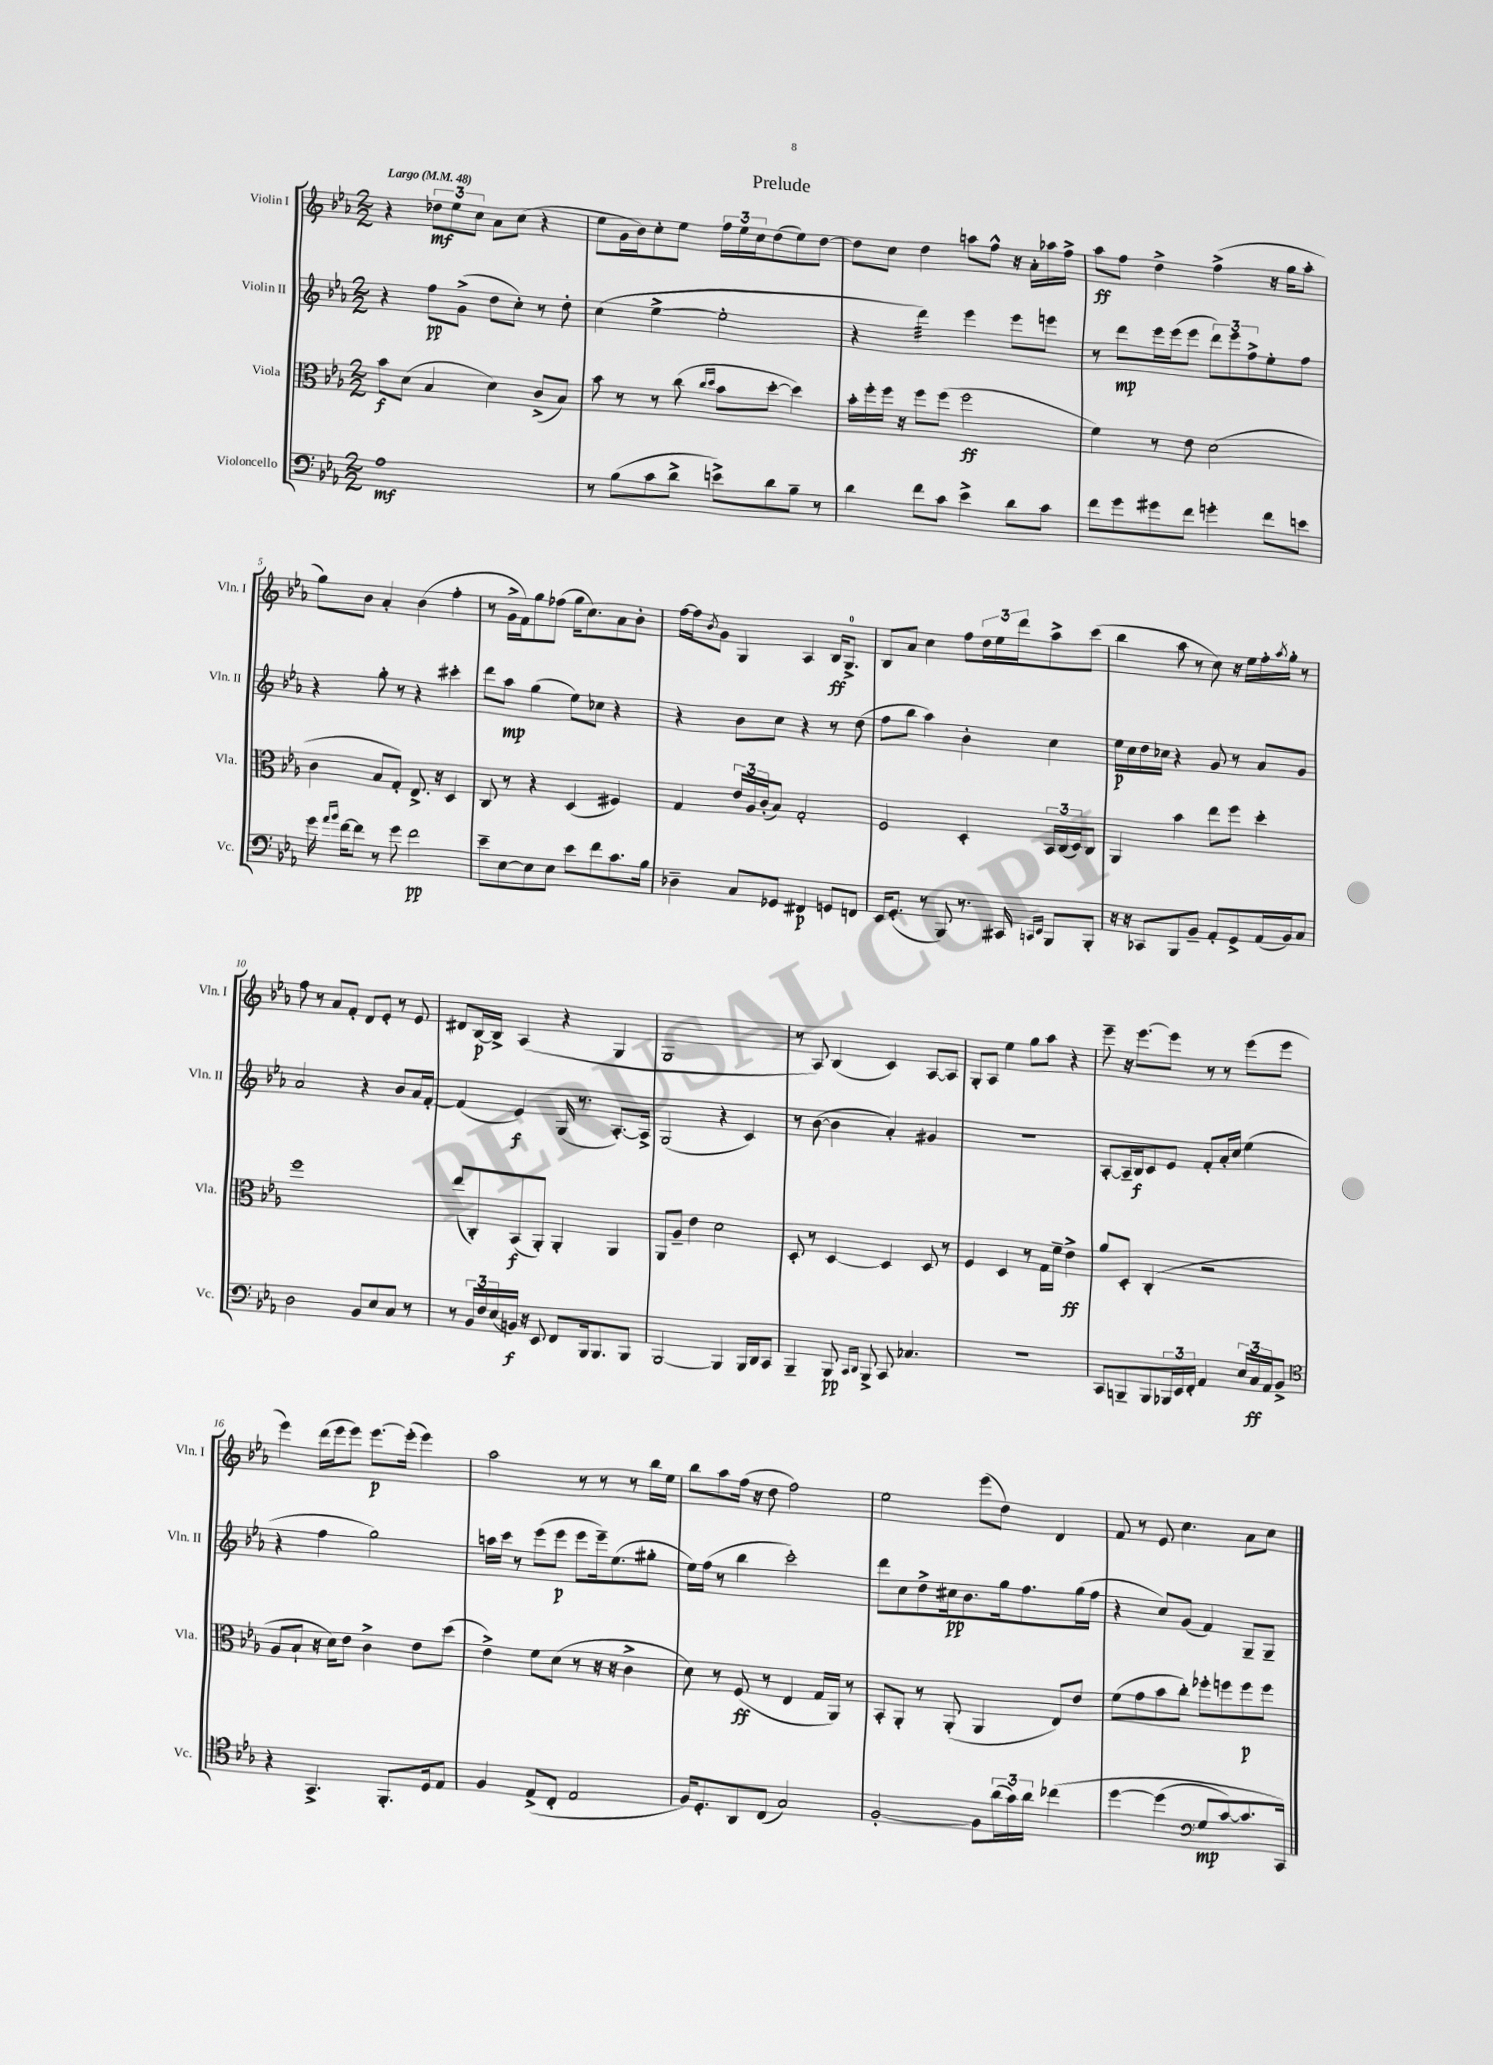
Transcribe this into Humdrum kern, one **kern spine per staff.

**kern	**kern	**kern	**kern
*staff4	*staff3	*staff2	*staff1
*clefF4	*clefC3	*clefG2	*clefG2
*k[b-e-a-]	*k[b-e-a-]	*k[b-e-a-]	*k[b-e-a-]
*M2/2	*M2/2	*M2/2	*M2/2
*MM48	*MM48	*MM48	*MM48
1A-	8b-	4r	4r
.	(8d	.	.
.	4B-	8ff	12dd-
.	.	.	12ee-
.	.	(8g^	.
.	.	.	12cc
.	4d)	8dd	8a-
.	.	8cc')	(8cc
.	(8c^	8r	4r
.	8B-)	8dd'	.
=	=	=	=
8r	8b-	(4cc	8ee-
(8B-	8r	.	16g
.	.	.	16b-)
8c	8r	[4ee-^	8cc'
8d^	(8cc	.	8ee-
.	16qqcc	.	.
.	16qqdd	.	.
8e^)	8b-	2ee-']	24ff
.	.	.	24ee-
.	.	.	24cc
8d	[8dd'	.	(8dd
8B-~	4dd])	.	8ee-)
8r	.	.	[8dd
=	=	=	=
4d	16b-'	4r	8dd]
.	16ff'	.	.
.	16ff	.	8cc
.	16r	.	.
8f	8ff	4ddd)	4dd
8c	(8ff	.	.
4e-^	2ff	4eee-	8aa
.	.	.	8ff^^
8d	.	8eee-	16r
.	.	.	16a-'
8c	.	8eee	16aa-
.	.	.	16ff^
=	=	=	=
8f	4f)	8r	8aa-
8g	.	8ddd	8ff
8g#	8r	16eee-	4dd^
.	.	(16eee-	.
8f	8e-	8eee-	.
4g'	(2d	12ddd)	(4ff^
.	.	12eee-	.
.	.	12ff^	.
8f	.	8ee-'	16r
.	.	.	16gg
8e	.	8ff	8aa-'
=	=	=	=
16g	4c	4r	8gg)
16qqa-	.	.	.
16qqb-	.	.	.
[16f	.	.	.
8f]	.	.	8b-
8r	8B-	8gg'	4a-'
8g	8G')	8r	.
2f	8.E-^	4r	(4b-
.	16r	.	.
.	4D	4ccc#'	4ff'
=	=	=	=
8e-~	8C	8ddd	8r
[8E-	8r	8aa-	16g^
.	.	.	16f)
8E-]	4r	(4gg	8gg
8E-	.	.	(8ff-
8e-	(4D	8ee-)	16gg
.	.	.	8.cc)
8f	.	8cc-	.
8.c	4F#)	4r	8a-
.	.	.	8b-'
16B-	.	.	.
=	=	=	=
4D-~	4G	4r	[16ff
.	.	.	16ff]
.	.	.	8qb-
.	.	.	8g
8C	24e-	8b-	4G
.	24A-	.	.
.	(24c'	.	.
8GG-	8B-)	8cc	.
4FF#	2G'	4r	4A-
8GG	.	8r	16B-
.	.	.	8.G^
8FF	.	(8dd	.
=	=	=	=
16EE-	2F	8ff	8B-
(8.GG'	.	.	.
.	.	8bb-	8a-
8r	.	4aa-)	4cc
8BBB-)	.	.	.
8.r	4D'	4b-'	8ff
.	.	.	24dd
.	.	.	24ee-
16CC#	.	.	.
.	.	.	24ddd
16qqCC	.	.	.
16qqEE-	.	.	.
8BBB-	24BB-	4cc	8aa-^
.	(24C	.	.
.	24D)	.	.
8BBB-'	8C	.	(8ccc
=	=	=	=
16r	4AA-	16ee-	4bb-
16r	.	16cc	.
8CC-	.	16dd	.
.	.	16cc-	.
8BBB-	4b-	4r	8aa-
8BB-~	.	.	8r
8AA-'	8ee-	8g	8cc)
8GG^	8ff	8r	16r
.	.	.	16ee-
(16AA-	4dd'	8a-	16ff'
.	.	.	8qaa-
16BB-)	.	.	16gg'
8C	.	8g	8r
=	=	=	=
2D	1ff	2a-	8ff
.	.	.	8r
.	.	.	8a-
.	.	.	8f'
8BB-	.	4r	8d
8E-	.	.	8e-'
8C	.	8b-	8r
8r	.	16a-	8e-
.	.	[16f'	.
=	=	=	=
8r	(8ee-	(4f]	8d#
24BB-	8C')	.	[16B-
24F	.	.	.
.	.	.	16B-^]
(24E-	.	.	.
16BB)	(8BB-	4e-)	(4A-
16r	.	.	.
8EE-	8AA-')	.	.
8FF	4AA-'	(16G	4r
.	.	8.r	.
16BBB-	.	.	.
8.BBB-	.	.	.
.	4AA-	[8.A-')	4G
8BBB-	.	.	.
.	.	16A-^]	.
=	=	=	=
[2BBB-	8AA-	(2G	1G
.	8A-~	.	.
.	4e-	.	.
4BBB-]	2d	4r	.
16BBB-	.	4c)	.
16DD	.	.	.
8CC	.	.	.
=	=	=	=
4BBB-~	8D'	8r	8r
.	8r	([8b-	8A-)
8BBB-	[4D	4b-]	(4B-
16qqCC	.	.	.
16qqDD	.	.	.
8BBB-^	.	.	.
8CC	4D]	4a-')	4c)
4.C-	.	.	.
.	8D	4g#	[8A-
.	8r	.	8A-]
=	=	=	=
1r	4F	1r	8G'
.	.	.	8A-
.	4D	.	4ee-
.	8r	.	8gg
.	16G	.	8aa-
.	16f~	.	.
.	4e-^	.	4r
=	=	=	=
8CC	8a-	[8A-'	8eee-~
8BBB~	8D'	16A-~]	16r
.	.	16B-	[8.eee-
8BBB	(4C'	8c	.
24BBB-	.	8e-	8eee-]
24EE-	.	.	.
24FF'	.	.	.
4AA-	2r	8f'	8r
.	.	16a-'	8r
.	.	16cc	.
24E-	.	(4ee-	(8eee-
24C	.	.	.
24AA-	.	.	.
8BB-^	.	.	8eee-
=	=	=	=
*clefC4	*	*	*
4r	8A-	4r	4eee-)
.	8B-`	.	.
4.GG^	16r	4ff	(16ddd
.	16d)	.	16eee-
.	8e-	.	8eee-)
.	4c^	2gg)	[8.eee-
8.FF'	.	.	.
.	.	.	(16eee-']
.	8e-	.	4eee-)
16D	.	.	.
8E-	(8dd	.	.
=	=	=	=
4F	4e-^)	16aa	2aa-
.	.	16ccc	.
.	.	8r	.
(8E-^	8f	(8eee-	.
8C'	(8d	8eee-	.
2E-	8r	8eee-	8r
.	16r	16eee-~)	8r
.	16r	(8.ee-	.
.	4c^	.	8r
.	.	8gg#'	16bb-
.	.	.	16ee-
=	=	=	=
16F)	8d)	16ee-)	8bb-
8.D'	.	(16ff	.
.	8r	8r	8aa-
8AA-	(8F	4bb-	(16ff
.	.	.	16r
(8C	8r	.	8dd
2G)	4E-	2ccc')	2ff)
.	16G	.	.
.	16AA-)	.	.
.	8r	.	.
=	=	=	=
[2F'	8BB-'	8ddd	2ee-
.	8AA-'	8cc	.
.	8r	8dd^	.
.	(8AA-'	16cc#	.
.	.	8.b-	.
8F]	4AA-	.	(8eee-
(24a-	.	16gg	8dd)
24g)	.	.	.
.	.	8.ff	.
24a-	.	.	.
&(4cc-	8E-)	.	4d
.	8e-	(16gg	.
.	.	16ff	.
=	=	=	=
[4dd	(8f	4r	8f
.	8g	.	8r
(4dd]	8b-	8cc)	8e-
.	8cc')	(8g	4.cc
*clefF4	*	*	*
8G	8ff-'	4f)	.
[8c)	8ff	.	.
8.c]	8ff	8G~	8a-
.	8ff	8G~	8cc
16CC&)	.	.	.
==	==	==	==
*-	*-	*-	*-
